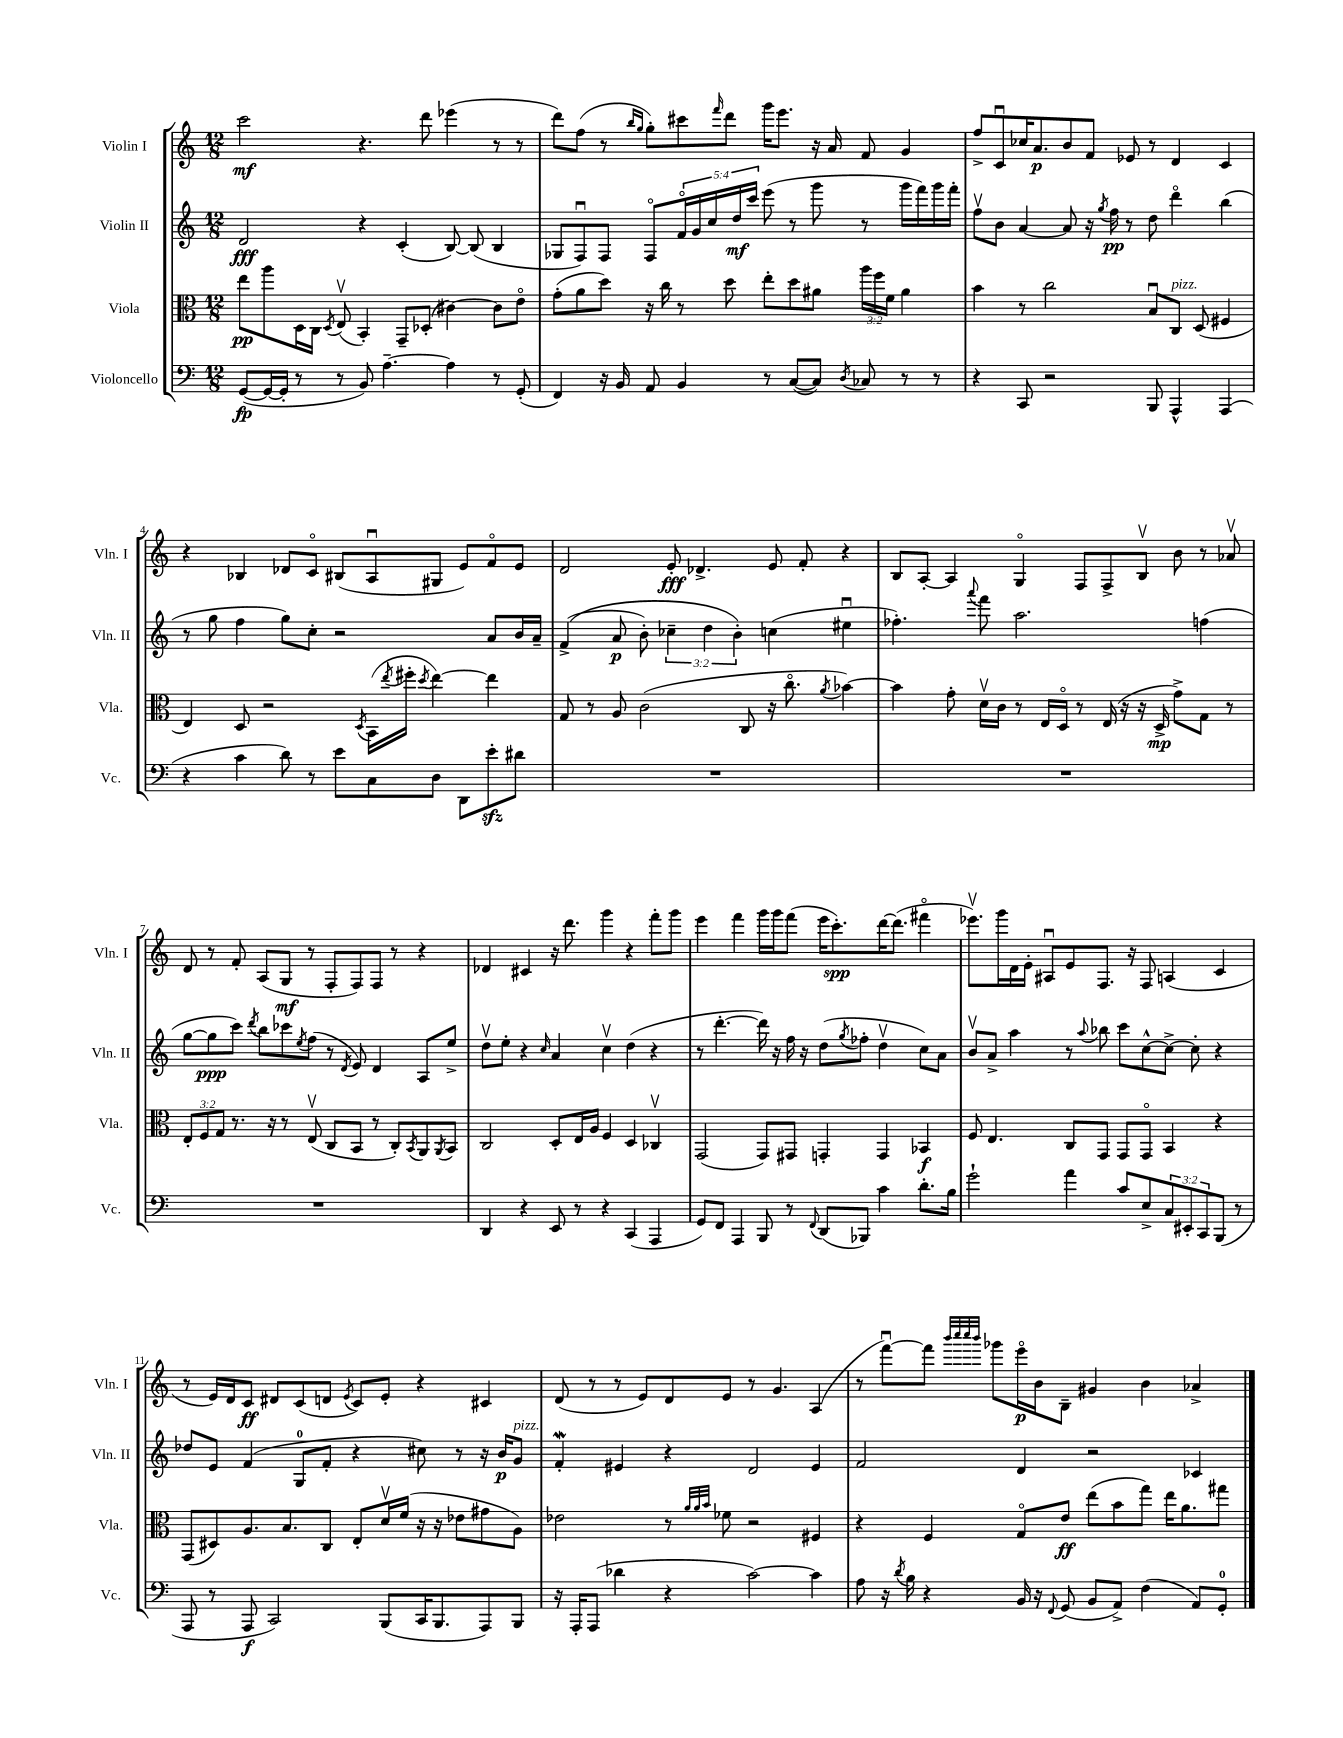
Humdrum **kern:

**kern	**dynam	**kern	**dynam	**kern	**dynam	**kern	**dynam
*part4	*part4	*part3	*part3	*part2	*part2	*part1	*part1
*staff4	*staff4	*staff3	*staff3	*staff2	*staff2	*staff1	*staff1
*I"Violoncello	*	*I"Viola	*	*I"Violin II	*	*I"Violin I	*
*I'Vc.	*	*I'Vla.	*	*I'Vln. II	*	*I'Vln. I	*
*clefF4	*	*clefC3	*	*clefG2	*	*clefG2	*
*k[]	*	*k[]	*	*k[]	*	*k[]	*
*M12/8	*	*M12/8	*	*M12/8	*	*M12/8	*
=1	=1	=1	=1	=1	=1	=1	=1
([8GG/L	fp	8ee\L	pp	2d/	fff	2ccc\	mf
16GG/L_	.	8aa\	.	.	.	.	.
16GG'/JJ]	.	.	.	.	.	.	.
8r	.	16D\L	.	.	.	.	.
.	.	16C\JJ	.	.	.	.	.
.	.	8qD/	.	.	.	.	.
8r	.	(8Ev/	.	.	.	.	.
8BB/)	.	4BB'/)	.	4r	.	4.r	.
[4.A~\	.	.	.	.	.	.	.
.	.	8GG~/L	.	(4c'/	.	.	.
.	.	(8D-X'/J	.	.	.	8ddd\	.
4A\]	.	[4c#X\)	.	[8B/)	.	(4eee-X\	.
.	.	.	.	(8B/]	.	.	.
8r	.	8c#\L]	.	4B/	.	8r	.
(8GG'/	.	8e\J	.	.	.	8r	.
=2	=2	=2	=2	=2	=2	=2	=2
4FF/)	.	(8g'\L	.	8G-X/L	.	8ddd\L)	.
.	.	8a\	.	8Fu/)	.	(8ff\J	.
16r	.	8dd\J)	.	8F/J	.	8r	.
16BB/	.	.	.	.	.	.	.
.	.	.	.	.	.	16qqbb/LL	.
.	.	.	.	.	.	16qqgg/JJ	.
8AA/	.	16r	.	8F/L	.	8gg'\L)	.
.	.	16cc\	.	.	.	.	.
4BB/	.	8r	.	20f/L	.	8ccc#X\	.
.	.	.	.	20g/	.	.	.
.	.	.	.	20cc/	.	.	.
.	.	.	.	.	.	16qqfff/	.
.	.	8dd\	.	.	.	8ddd\J	.
.	.	.	.	20dd/	mf	.	.
.	.	.	.	20ccc/JJ	.	.	.
8r	.	8ee'\L	.	(8eee\	.	16ggg\KL	.
.	.	.	.	.	.	8.eee\J	.
([8C/L	.	8dd\	.	8r	.	.	.
8C/J])	.	8a#X\J	.	8ggg\	.	16r	.
.	.	.	.	.	.	16a/	.
8qD/	.	.	.	.	.	.	.
8C-X/	.	24aa\LL	.	8r	.	8f/	.
.	.	24ff\	.	.	.	.	.
.	.	24f\JJ	.	.	.	.	.
8r	.	4a#\	.	16ggg\LL	.	4g/	.
.	.	.	.	16fff\)	.	.	.
8r	.	.	.	16ggg\	.	.	.
.	.	.	.	16fff'\JJ	.	.	.
=3	=3	=3	=3	=3	=3	=3	=3
4r	.	4b\	.	8ffv\L	.	8ff^/L	.
.	.	.	.	8b\J	.	8cu/	.
8CC/	.	8r	.	[4a/	.	16cc-X/K	.
.	.	.	.	.	.	8.a/	p
2r	.	2cc\	.	.	.	.	.
.	.	.	.	8a/]	.	8b/	.
.	.	.	.	16r	.	8f/J	.
.	.	.	.	8qgg/	.	.	.
.	.	.	.	16ff\	pp	.	.
.	.	.	.	8r	.	8e-X/	.
8BBB/	.	8Bu/L	.	8dd\	.	8r	.
!	!	!LO:TX:a:i:t=pizz.	!	!	!	!	!
4AAA^^/	.	8C/J	.	4ddd\	.	4d/	.
.	.	(8D/	.	.	.	.	.
(4AAA/	.	4F#X/	.	(4bb\	.	4c/	.
!!LO:LB:g=z
=4	=4	=4	=4	=4	=4	=4	=4
4r	.	4E/)	.	8r	.	4r	.
.	.	.	.	8gg\	.	.	.
4c\	.	8D/	.	4ff\	.	4B-X/	.
.	.	2r	.	.	.	.	.
8d\)	.	.	.	8gg\L)	.	8d-X/L	.
8r	.	.	.	8cc'\J	.	8c/J	.
8e\L	.	.	.	2r	.	(8B#X/L	.
.	.	8qD/	.	.	.	.	.
8C\	.	(16BB\LL	.	.	.	8Au/	.
.	.	8qee/	.	.	.	.	.
.	.	16ff#X'\JJ	.	.	.	.	.
.	.	8qdd/	.	.	.	.	.
8D\J	.	[4ee\)	.	.	.	8G#X/J	.
8DD\L	.	.	.	.	.	8e/L)	.
8ezz'\	.	4ee\]	.	8a/L	.	8f/	.
8d#X\J	.	.	.	16b/L	.	8e/J	.
.	.	.	.	16a~/JJ	.	.	.
=5	=5	=5	=5	=5	=5	=5	=5
1.r	.	8G/	.	((4f^/	.	2d/	.
.	.	8r	.	.	.	.	.
.	.	8A/	.	8a/	p	.	.
.	.	(2c\	.	8b'\)	.	.	.
.	.	.	.	6cc-X~\	.	8e'/	fff
.	.	.	.	.	.	4.d-X^/	.
.	.	.	.	6dd\	.	.	.
.	.	.	.	6b'\)	.	.	.
.	.	8C/	.	.	.	.	.
.	.	16r	.	(4ccn\	.	8e/	.
.	.	8.cc\	.	.	.	.	.
.	.	.	.	.	.	8f'/	.
.	.	8qa/	.	.	.	.	.
.	.	[4b-X\)	.	4ee#Xu\	.	4r	.
=6	=6	=6	=6	=6	=6	=6	=6
1.r	.	4b-\]	.	4.ff-X'\)	.	8B/L	.
.	.	.	.	.	.	[8A'/J	.
.	.	8g'\	.	.	.	4A/]	.
.	.	.	.	8qqaaa/	.	.	.
.	.	16dv\LL	.	8fff\	.	.	.
.	.	16c\JJ	.	.	.	.	.
.	.	8r	.	2.aa\	.	4G/	.
.	.	16E/LL	.	.	.	.	.
.	.	16D/JJ	.	.	.	.	.
.	.	8r	.	.	.	8F/L	.
.	.	(16E/	.	.	.	8F^/	.
.	.	16r	.	.	.	.	.
.	.	16r	.	.	.	8Bv/J	.
.	.	16D^/	mp	.	.	.	.
.	.	8g^\L)	.	.	.	8b\	.
.	.	8G\J	.	(4ffn\	.	8r	.
.	.	8r	.	.	.	8a-Xv/	.
!!LO:LB:g=z
=7	=7	=7	=7	=7	=7	=7	=7
1.r	.	12E'/L	.	[8gg\L	.	8d/	.
.	.	12F/	.	.	.	.	.
.	.	.	.	8gg\]	ppp	8r	.
.	.	12G/J	.	.	.	.	.
.	.	8.r	.	8ccc\J)	.	8f'/	.
.	.	.	.	8qddd/	.	.	.
.	.	.	.	8bb\L	.	(8A/L	.
.	.	16r	.	.	.	.	.
.	.	8r	.	8ccc-X\	.	8G/J	mf
.	.	.	.	8qee/	.	.	.
.	.	(8Ev/	.	(8ff\J	.	8r	.
.	.	8C/L	.	8r	.	8F'/L	.
.	.	.	.	8qd/	.	.	.
.	.	8BB/J	.	8e/)	.	8F/)	.
.	.	8r	.	4d/	.	8F/J	.
.	.	8C'/L)	.	.	.	8r	.
.	.	8qBB/	.	.	.	.	.
.	.	8AA/	.	8A/L	.	4r	.
.	.	8qAA/	.	.	.	.	.
.	.	8BB/J	.	8ee^/J	.	.	.
=8	=8	=8	=8	=8	=8	=8	=8
4DD/	.	2C/	.	8ddv\L	.	4d-X/	.
.	.	.	.	8ee'\J	.	.	.
4r	.	.	.	4r	.	4c#X/	.
.	.	.	.	16qqcc/	.	.	.
8EE/	.	8D'/L	.	4a/	.	16r	.
.	.	.	.	.	.	8.ddd\	.
8r	.	16E/L	.	.	.	.	.
.	.	16A/JJ	.	.	.	.	.
4r	.	4F/	.	4ccv\	.	4ggg\	.
(4CC/	.	4D/	.	(4dd\	.	4r	.
4AAA/	.	4C-Xv/	.	4r	.	8fff'\L	.
.	.	.	.	.	.	8ggg\J	.
=9	=9	=9	=9	=9	=9	=9	=9
8GG/L)	.	(2GG/	.	8r	.	4eee\	.
8FF/J	.	.	.	[4.ddd'\	.	.	.
4AAA/	.	.	.	.	.	4fff\	.
8BBB/	.	8GG/L)	.	16ddd\])	.	16ggg\LL	.
.	.	.	.	16r	.	16ggg\J	.
8r	.	8GG#X/J	.	16ff\	.	(8fff\J	.
.	.	.	.	16r	.	.	.
8qqFF/	.	.	.	.	.	.	.
(8DD/L	.	4GGn'/	.	(8dd\L	.	16eee\KL	.
.	.	.	.	.	.	8.ccc'\)	spp
.	.	.	.	8qgg/	.	.	.
8BBB-X/J)	.	.	.	8ff-X'\J	.	.	.
4c\	.	4GG/	.	4ddv\	.	[16ddd\K	.
.	.	.	.	.	.	(8.ddd\J]	.
8.d'\L	.	4BB-X/	f	8cc\L)	.	4fff#X\	.
.	.	.	.	8a\J	.	.	.
16B\Jk	.	.	.	.	.	.	.
=10	=10	=10	=10	=10	=10	=10	=10
2g`\	.	8F/	.	8bv/L	.	8.eee-Xv\L)	.
.	.	4.E/	.	8a^/J	.	.	.
.	.	.	.	.	.	16ggg\L	.
.	.	.	.	4aa\	.	16d\	.
.	.	.	.	.	.	16e'\JJ	.
.	.	.	.	.	.	8A#Xu/L	.
4a\	.	8C/L	.	8r	.	8e/	.
.	.	.	.	8qqaa/	.	.	.
.	.	8GG/J	.	8bb-X\	.	8.F/J	.
8c/L	.	8GG/L	.	8ccc\L	.	.	.
.	.	.	.	.	.	16r	.
8E^/	.	8GG/J	.	[8cc^^\	.	8F/	.
12C/	.	4BB/	.	8cc^\J_	.	(4An/	.
12EE#X'/	.	.	.	.	.	.	.
.	.	.	.	8cc'\]	.	.	.
12CC/	.	.	.	.	.	.	.
(8BBB/J	.	4r	.	4r	.	4c/	.
8r	.	.	.	.	.	.	.
!!LO:LB:g=z
=11	=11	=11	=11	=11	=11	=11	=11
8AAA/	.	(8GG/L	.	8dd-X/L	.	8r	.
8r	.	8D#X/)	.	8e/J	.	16e/LL)	.
.	.	.	.	.	.	16d/J	.
8AAA/	f	8.A/	.	(4f/	.	8c/J	ff
2CC/)	.	.	.	.	.	8d#X/L	.
.	.	8.B/	.	.	.	.	.
.	.	.	.	8G/L	.	(8c/	.
.	.	8C/J	.	8f'/J	.	8dn/J	.
.	.	.	.	.	.	8qe/	.
.	.	8E'/L	.	4r	.	8c/L)	.
(8BBB/L	.	16dv/L	.	.	.	8e'/J	.
.	.	(16f/JJ	.	.	.	.	.
16CC/K	.	16r	.	8cc#X\)	.	4r	.
8.BBB/	.	16r	.	.	.	.	.
.	.	8e-X\L	.	8r	.	.	.
8AAA/)	.	8g#X\	.	16r	.	4c#X/	.
.	.	.	.	16b/KL	p	.	.
!	!	!	!	!LO:TX:a:i:t=pizz.	!	!	!
8BBB/J	.	8A\J)	.	8g/J	.	.	.
=12	=12	=12	=12	=12	=12	=12	=12
16r	.	2e-X\	.	4fw'/	.	(8d/	.
16AAA'/KL	.	.	.	.	.	.	.
(8AAA/J	.	.	.	.	.	8r	.
4d-X\	.	.	.	4e#X/	.	8r	.
.	.	.	.	.	.	8e/L)	.
4r	.	8r	.	4r	.	8d/	.
.	.	32qqa/LLL	.	.	.	.	.
.	.	32qqa/	.	.	.	.	.
.	.	32qqb/JJJ	.	.	.	.	.
.	.	8f-X\	.	.	.	8e/J	.
[2c\)	.	2r	.	2d/	.	8r	.
.	.	.	.	.	.	4.g/	.
4c\]	.	4F#X/	.	4e#/	.	(4A/	.
=13	=13	=13	=13	=13	=13	=13	=13
8A\	.	4r	.	2f/	.	8r	.
16r	.	.	.	.	.	[8fffu\L)	.
8qd/	.	.	.	.	.	.	.
16B\	.	.	.	.	.	.	.
4r	.	4F/	.	.	.	8fff\J]	.
.	.	.	.	.	.	32qqbbb/LLL	.
.	.	.	.	.	.	32qqcccc/	.
.	.	.	.	.	.	32qqcccc/	.
.	.	.	.	.	.	32qqbbb/JJJ	.
.	.	.	.	.	.	8ggg-X\L	.
16BB/	.	8G/L	.	4d/	.	16eee\L	p
16r	.	.	.	.	.	16b\J	.
8qqFF/	.	.	.	.	.	.	.
(8GG/	.	8e/J	ff	.	.	8B~\J	.
8BB/L	.	(8ee\L	.	2r	.	4g#X/	.
8AA^/J)	.	8b\	.	.	.	.	.
(4F\	.	8gg\J)	.	.	.	4b\	.
.	.	16ee\KL	.	.	.	.	.
.	.	8.a\	.	.	.	.	.
8AA/L)	.	.	.	4c-X/	.	4a-X^/	.
8GG'/J	.	8gg#X\J	.	.	.	.	.
==	==	==	==	==	==	==	==
*-	*-	*-	*-	*-	*-	*-	*-
